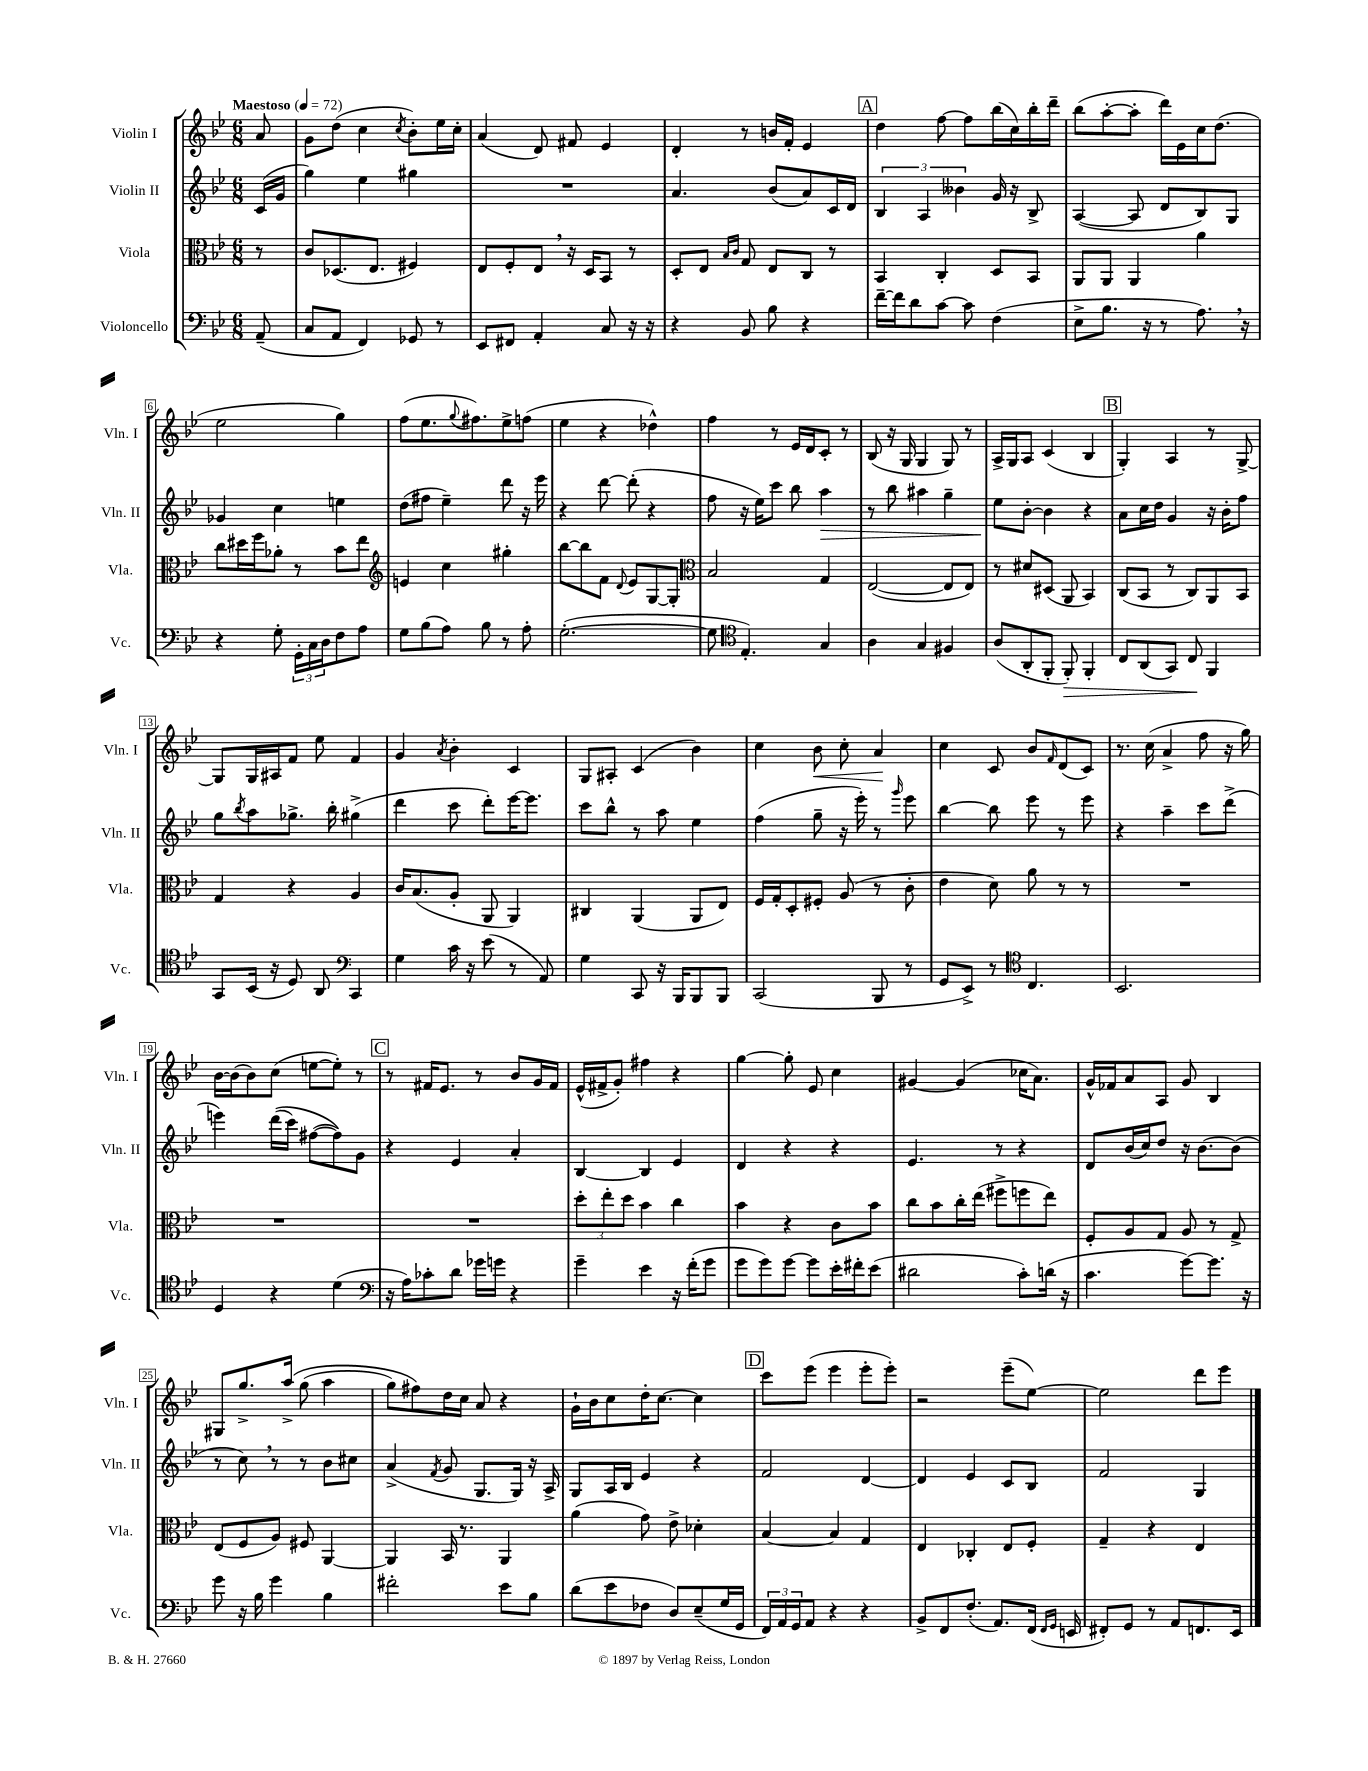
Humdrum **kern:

**kern	**kern	**kern	**kern
*staff4	*staff3	*staff2	*staff1
*clefF4	*clefC3	*clefG2	*clefG2
*k[b-e-]	*k[b-e-]	*k[b-e-]	*k[b-e-]
*M6/8	*M6/8	*M6/8	*M6/8
*MM72	*MM72	*MM72	*MM72
(8AA~	8r	(16c	8a
.	.	16g	.
=	=	=	=
8C	8c	4gg)	8g
8AA	(8.D-	.	(8dd
4FF)	.	4ee-	4cc
.	8.E-	.	.
.	.	.	8qcc
8GG-	4F#)	4gg#	8b-')
8r	.	.	16ee-
.	.	.	16cc'
=	=	=	=
8EE-	8E-	2.r	(4a
8FF#	8F'	.	.
4AA'	8E-	.	8d)
.	16r	.	8f#
.	16D	.	.
8C	8BB-	.	4e-
16r	8r	.	.
16r	.	.	.
=	=	=	=
4r	8D'	4.a	4d'
.	8E-	.	.
.	16qqB-	.	.
.	16qqc	.	.
8BB-	8G	.	8r
8B-	8E-	(8b-	16b
.	.	.	16f'
4r	8C	8a)	4e-
.	8r	16c	.
.	.	16d	.
=	=	=	=
[16f~	4BB-	6B-	4dd
16f]	.	.	.
8d	.	.	.
.	.	6A	.
[8c	4C'	.	[8ff
.	.	6b--	.
8c]	.	.	8ff]
(4F	8D	16g	(16bb-
.	.	16r	16cc)
.	8BB-	8B-^	16bb-'
.	.	.	16ddd~
=	=	=	=
8E-^	8AA	([4A	(8bb-
8.B-	8AA	.	[8aa'
.	4AA	8A]	8aa']
16r	.	.	.
8r	.	8d	16ddd)
.	.	.	16e-
8.A)	4a	8B-)	16cc
.	.	.	(8.dd
.	.	8G	.
16r	.	.	.
=	=	=	=
4r	8cc	4g-	2ee-
.	16dd#	.	.
.	16ff	.	.
8G'	8a-'	4cc	.
24GG'	8r	.	.
24C	.	.	.
24D	.	.	.
8F	8b-	4ee	4gg)
8A	8ee-	.	.
=	=	=	=
*	*clefG2	*	*
8G	4e	(8dd	(8ff
(8B-	.	8ff#	8.ee-
8A)	4cc	4ee-~)	.
.	.	.	8qqgg
.	.	.	8.ff#)
8B-	.	.	.
8r	4gg#'	8ddd	8ee-^
8A'	.	16r	(8ff
.	.	16eee-	.
=	=	=	=
([2.G'	[8bb-	4r	4ee-
.	8bb-]	.	.
.	8f	[8ddd	4r
.	8qqd	.	.
.	8e-	(8ddd']	.
.	[8G	4r	4dd-^^)
.	8G']	.	.
=	=	=	=
*	*clefC3	*	*
8G]	2B-	8ff	4ff
*clefC4	*	*	*
4.E-')	.	16r	.
.	.	16ee-)	.
.	.	8ccc	8r
.	.	8bb-	16e-
.	.	.	16d
4G	4G	4aa	8c'
.	.	.	8r
=	=	=	=
4A	([2E-	8r	(8B-
.	.	8bb-	16r
.	.	.	16G
4G	.	4aa#	4G
4F#	8E-]	4gg~	8G)
.	8E-)	.	8r
=	=	=	=
(8A	8r	8ee-	16A^
.	.	.	16G
8AA'	8d#	[8b-'	8A
8FF'	(8D#	4b-]	(4c
8FF')	8AA	.	.
4FF'	4BB-)	4r	4B-
=	=	=	=
8C	(8C	8a	4G')
(8AA	8BB-	16cc	.
.	.	16dd	.
8GG)	8r	4g	4A
8C	8C)	.	.
4FF	8AA	16r	8r
.	.	16b-'	.
.	8BB-	8ff	[8G^
=	=	=	=
8GG	4G	8gg	8G]
.	.	8qbb-	.
(16BB-	.	8aa	16G
16r	.	.	16A#
8D)	4r	8.gg-^	8f
8AA	.	.	8ee-
.	.	16bb-'	.
*clefF4	*	*	*
4CC	4A	(4gg#^	4f
=	=	=	=
4G	16c	4ddd	4g
.	(8.B-	.	.
.	.	.	8qa
16c	8A'	8ccc	4b-'
16r	.	.	.
(8e-	8AA	8ddd')	.
8r	4AA)	[16eee-	4c
.	.	8.eee-]	.
8AA)	.	.	.
=	=	=	=
4G	4C#	8ccc	8G
.	.	8bb-^^	8A#'
8CC	(4AA	8r	(4c
16r	.	8aa	.
16BBB-	.	.	.
8BBB-	8AA	4ee-	4b-)
8BBB-	8E-)	.	.
=	=	=	=
(2CC	16F	(4ff	4cc
.	16G'	.	.
.	8D'	.	.
.	8F#'	8gg~	8b-
.	(8A	16r	8cc'
.	.	16eee-')	.
8BBB-	8r	8r	4a
.	.	16qqggg	.
8r	8c'	8eee-	.
=	=	=	=
8GG	4e-	[4bb-	4cc
8EE-^)	.	.	.
8r	8d)	8bb-]	8c
*clefC4	*	*	*
4.C	8a	8eee-	8b-
.	.	.	16qqf
.	8r	8r	(8d
.	8r	8eee-	8c)
=	=	=	=
2.BB-	2.r	4r	8.r
.	.	.	(16cc
.	.	4aa~	4a^
.	.	8ccc	8ff
.	.	(8ddd^	16r
.	.	.	16gg)
=	=	=	=
4D	2.r	4eee)	[16b-
.	.	.	(16b-]
.	.	.	8b-)
4r	.	&((16ddd	(8cc
.	.	16ccc)	.
.	.	([8ff#	[8ee
(4d	.	8ff#])&)	8ee'])
.	.	8g	8r
=	=	=	=
*clefF4	*	*	*
16r	2.r	4r	8r
16A)	.	.	.
8c-'	.	.	16f#
.	.	.	8.e-
8d	.	4e-	.
16g-	.	.	8r
16g	.	.	.
4r	.	4a'	8b-
.	.	.	16g
.	.	.	16f#
=	=	=	=
4g~	12dd'	[4B-	(16e-^^
.	.	.	16f#^
.	12ee-'	.	.
.	.	.	8g')
.	12dd	.	.
4e-	4b-	4B-]	4ff#
16r	4cc	4e-	4r
(16f'	.	.	.
8g	.	.	.
=	=	=	=
8g	4b-	4d	[4gg
8g)	.	.	.
[8g	4r	4r	8gg']
8g]	.	.	8e-
16e-'	8c	4r	4cc
16f#'	.	.	.
(8e-	8b-	.	.
=	=	=	=
2d#	8cc	4.e-	[4g#
.	8b-	.	.
.	16cc'	.	(4g#]
.	(16ee-	.	.
.	8ff#^	8r	.
8c')	8ff	4r	16cc-
.	.	.	8.a)
(16d	8ee-)	.	.
16r	.	.	.
=	=	=	=
4.c	8F'	8d	16g^^
.	.	.	16f-
.	8A	(16b-	8a
.	.	16cc)	.
.	8G	8dd	8A
[8g)	8A	16r	8g
.	.	[8.b-	.
8.g]	8r	.	4B-
.	8G^	(8b-]	.
16r	.	.	.
=	=	=	=
8g	(8E-	8r	8G#
16r	8F	8cc)	8.gg^
16B-	.	.	.
4g	8A)	8r	.
.	.	.	&(16aa^
.	8F#	8r	(8gg
4B-	[4AA	8b-	4aa
.	.	8cc#	.
=	=	=	=
2f#'	4AA]	(4a^	8gg)
.	.	.	8ff#&)
.	.	8qf	.
.	16BB-	8g	16dd
.	8.r	.	16cc
.	.	8.G	8a
8e-	4AA	.	4r
.	.	16G)	.
8B-	.	16r	.
.	.	16A^	.
=	=	=	=
(8d	(4a	8G	16g`
.	.	.	16b-
8e-	.	16A	8cc
.	.	16B-	.
8F-	8g)	4e-	16dd'
.	.	.	[8.cc
8D)	8e-^	.	.
(8E-~	4d-'	4r	4cc]
16G	.	.	.
16GG	.	.	.
=	=	=	=
24FF)	[4B-	2f	8ccc
24AA	.	.	.
24GG	.	.	.
8AA	.	.	(8eee-
4r	4B-]	.	4eee-
4r	4G	[4d	8eee-'
.	.	.	8eee-')
=	=	=	=
8BB-^	4E-	4d]	2r
8FF	.	.	.
(8.F'	4C-'	4e-	.
8.AA)	.	.	.
.	8E-	8c	(8eee-~
(16FF	8F'	8B-	[8ee-)
16qqFF	.	.	.
16qqGG	.	.	.
16EE	.	.	.
=	=	=	=
8FF#')	4G~	2f	2ee-]
8GG	.	.	.
8r	4r	.	.
8AA	.	.	.
8.FF	4E-	4G	8ddd
.	.	.	8eee-
16EE-	.	.	.
==	==	==	==
*-	*-	*-	*-
